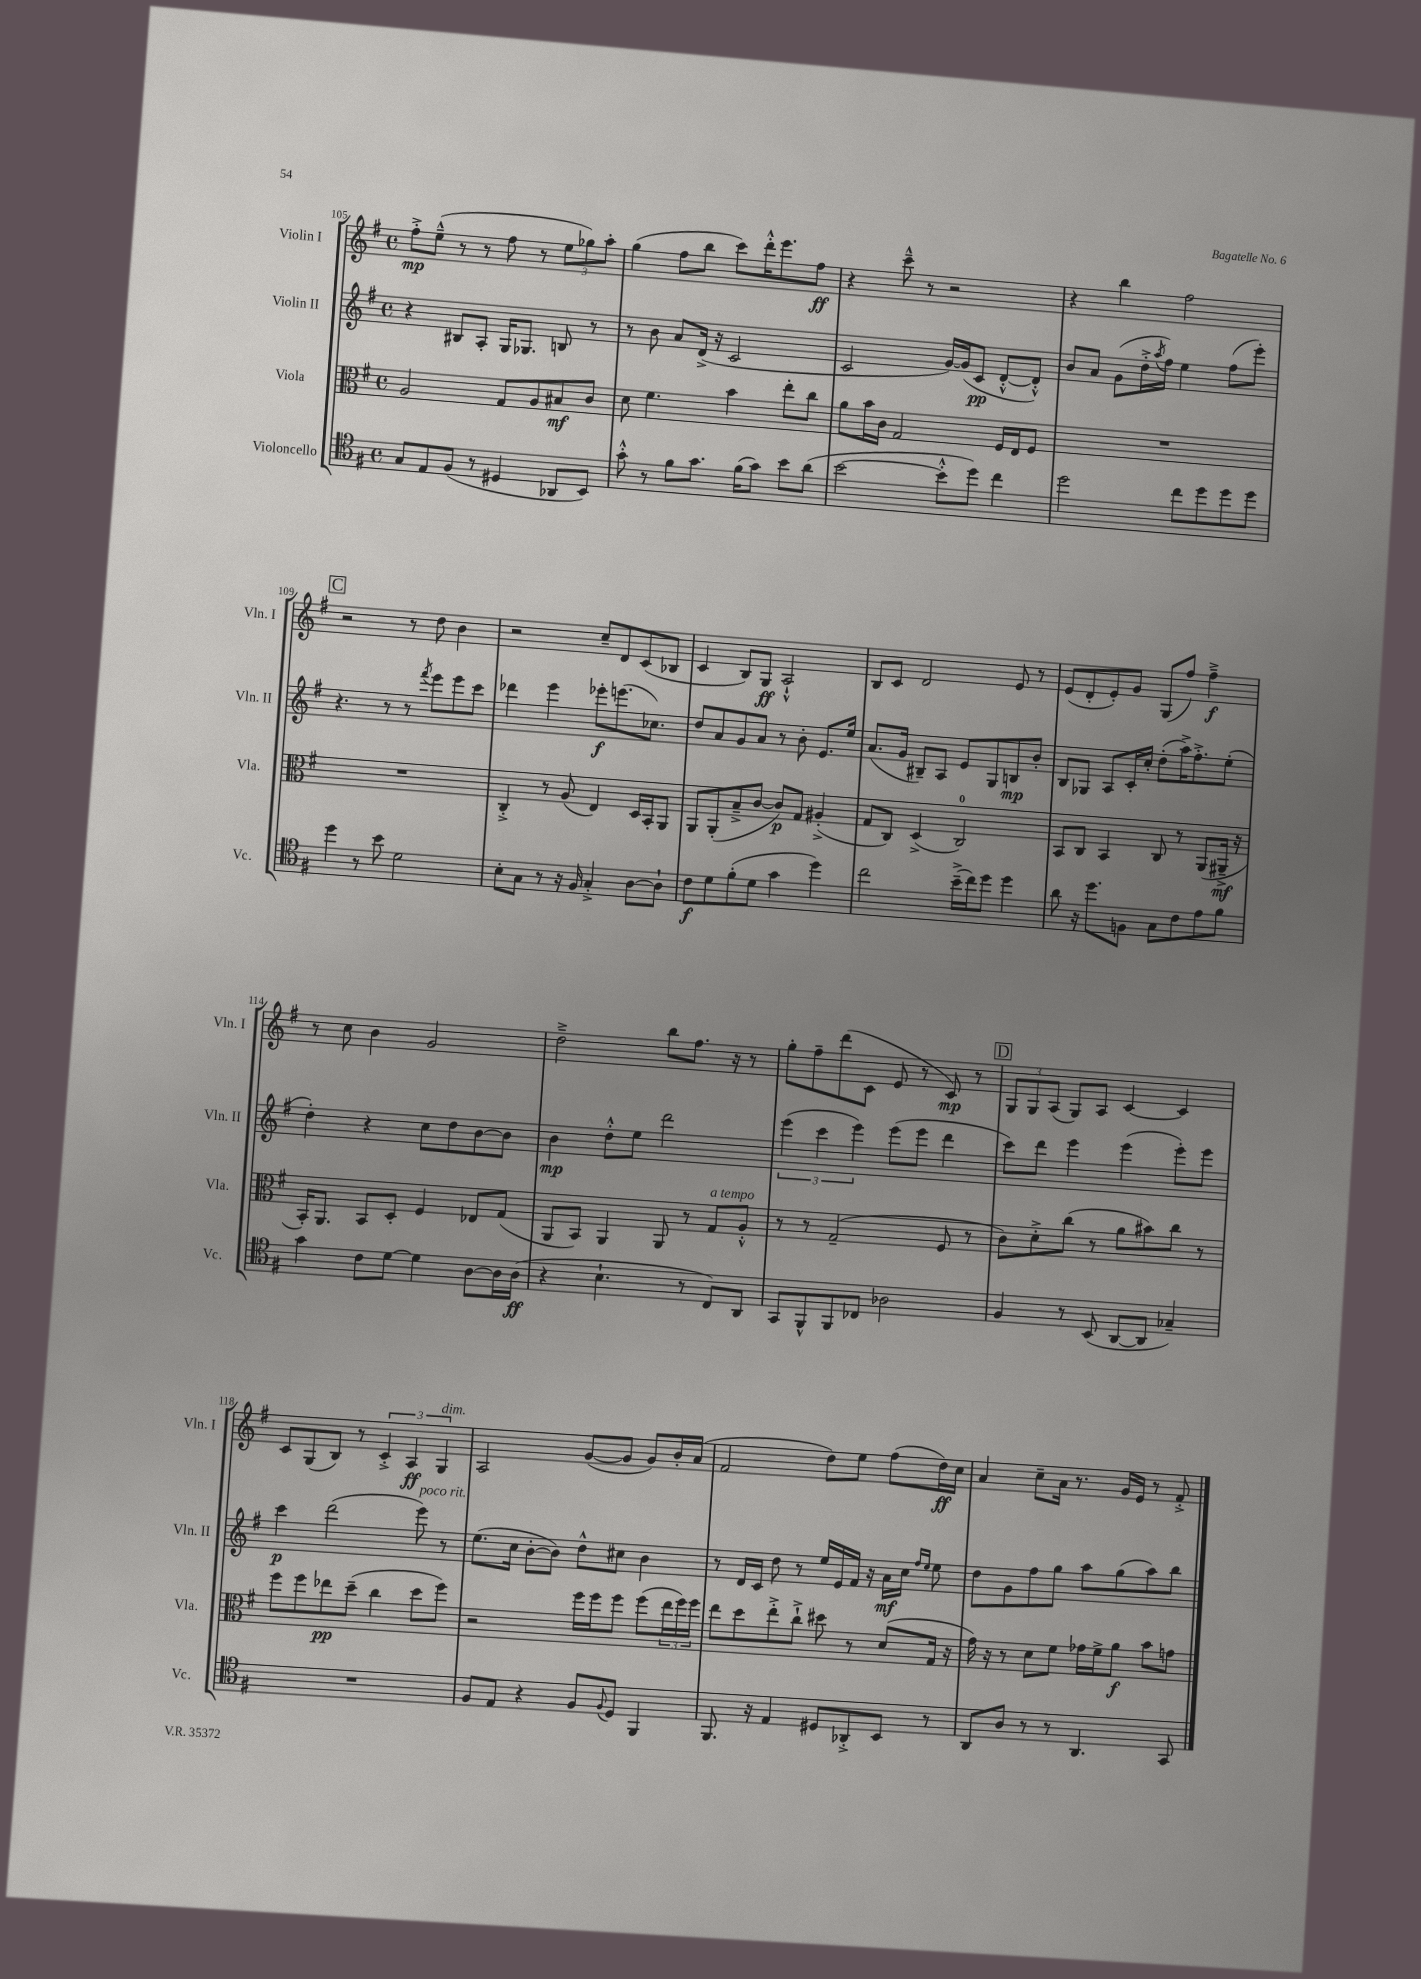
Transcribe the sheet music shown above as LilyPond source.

<<
\new StaffGroup <<
\new Staff = "s0" \with { instrumentName = "Violin I" shortInstrumentName = "Vln. I" } {
    \clef treble \key g \major \defaultTimeSignature \time 4/4
    fis''8-.->\mp e''8---^( r8 r8 fis''8 r8 \tuplet 3/2 { e''8 ges''8) a''8-. } |
    g''4( fis''8 b''8 c'''8) d'''16-.-^ e'''8. fis''8\ff |
    r4 c'''8---^ r8 r2 |
    r4 b''4 fis''2 |
    \mark \markup { \box "C" } r2 r8 d''8 b'4 |
    r2 c''8-- d'8 c'8( bes8 |
    c'4 b8) g8\ff a2-!-^ |
    b8 c'8 d'2 e'8 r8 |
    e'8( d'8-. e'8-.) g'8 g8( fis''8) fis''4--->\f |
    r8 c''8 b'4 g'2 |
    d''2---> b''8 fis''8. r16 r8 |
    g''8-. fis''8-- d'''8( c'8 e'8 r8 c'8\mp) r8 |
    \mark \markup { \box "D" } \tuplet 3/2 { g8 g8 a8( } g8) a8 c'4~ c'4 |
    c'8 g8( b8) r8 \tuplet 3/2 { c'4-.-> a4\ff g4^\markup { \italic "dim." } } |
    a2 g'8~( g'8 g'8) b'16-. a'16( |
    fis'2 d''8) e''8 fis''8( d''16\ff) c''16 |
    a'4 c''8-- a'16 r8. g'16 e'16 r8 fis'8-.-> \bar "|." |
}
\new Staff = "s1" \with { instrumentName = "Violin II" shortInstrumentName = "Vln. II" } {
    \clef treble \key g \major \defaultTimeSignature \time 4/4
    r4 bis8 a8-. g16 ges8. b8 r8 |
    r8 b'8 a'8 d'16->( r16 c'2 |
    c'2 g'16~) g'16( c'8\pp d'8~-.-^ d'8-.-^) |
    b'8 a'8 g'8( d''16-.-> \acciaccatura { a''8 } fis''16) e''4 fis''8( e'''8-.) |
    \mark \markup { \box "C" } r4. r8 r8 \acciaccatura { fis'''8 } e'''8 e'''8 c'''8 |
    des'''4 e'''4 ees'''8-.\f e'''8.( ces''8.) |
    d''8 a'8 g'8 a'8 r8 b'8-. e'8. e''16 |
    a'8.( g'16 bis8--) a8 e'8 g8 b8\mp b'8-. |
    b8 ges8 a8 c'16-. c''16-. d''8-.( a''16->) fis''8.-.-> e''8-.( |
    d''4-.) r4 c''8 d''8 b'8~ b'8 |
    b'4\mp d''8-.-^ e''8 d'''2 |
    \tuplet 3/2 { e'''4( c'''4 e'''4) } e'''8( e'''8 d'''4 |
    \mark \markup { \box "D" } c'''8) d'''8 e'''4 e'''4( e'''8-.) e'''8 |
    c'''4\p d'''2( e'''8^\markup { \italic "poco rit." }) r8 |
    e''8.( c''16 b'8~-. b'8) d''8-^ cis''8 b'4 |
    r8 d'16 c'16 d''8 r8 e''16 e'16 fis'16 r16 a'16\mf c''16 \grace { fis''16 e''16 } e''8 |
    d''8 g'8 fis''8 g''8 a''8 g''8( a''8) b''8 \bar "|." |
}
\new Staff = "s2" \with { instrumentName = "Viola" shortInstrumentName = "Vla." } {
    \clef alto \key g \major \defaultTimeSignature \time 4/4
    a2 g8 a8 bis8\mf c'8 |
    d'8 fis'4. b'4 e''8-. c''8 |
    a'8 b'16 c'16 g2 fis16 e16 fis8 |
    R1 |
    \mark \markup { \box "C" } R1 |
    c4-.-> r8 a8( e4) d16 b,16-. a,8 |
    a,8 a,8-.( b8---> c'8~ c'8\p) g8 ais4-.->( |
    g8 c8) d4->( c2-0) |
    b,8 c8 b,4 c8 r8 a,8( ais,16--->\mf r16 |
    b,16-.) a,8. b,8 d8-. fis4 ees8 g8( |
    a,8 b,8) a,4 a,8 r8 g8^\markup { \italic "a tempo" } a8-.-^ |
    r8 r8 g2--( fis8 r8 |
    \mark \markup { \box "D" } c'8) d'8-.-> c''8( r8 a'8 bis'8) c''8 r8 |
    fis''8 fis''8 ees''8\pp d''8--( c''4 d''8 fis''8) |
    r2 fis''16 fis''16 fis''8 fis''8( \tuplet 3/2 { e''16 fis''16) fis''16 } |
    e''8 d''8 e''8-.-> c''8-!-> dis''8 r8 d'8( g16 r16 |
    g'16) r16 r8 d'8 fis'8 ges'16 fis'16-> a'8\f b'8 g'8 \bar "|." |
}
\new Staff = "s3" \with { instrumentName = "Violoncello" shortInstrumentName = "Vc." } {
    \clef tenor \key g \major \defaultTimeSignature \time 4/4
    g8 e8 fis8( r8 dis4 aes,8 b,8) |
    g'8-.-^ r8 fis'8 g'8. fis'16( g'8) b'8 a'8( |
    b'2~ b'8-.-^ d''8) c''4 |
    d''2 c''8 d''8 d''8 d''8 |
    \mark \markup { \box "C" } d''4 r8 b'8 d'2 |
    b8-. g8 r8 r16 fis16 g4-.-> a8~ a8-! |
    c'8\f d'8 fis'8-.( d'8 g'4 d''4) |
    c''2 b'16--->( c''16) d''8 d''4 |
    a'8 r16 d''8. f8 g8 c'8 e'8 fis'8 |
    g'4 c'8 d'8~ d'4 a8~ a16 a16\ff( |
    r4 b4.-! r8 c8) a,8 |
    g,8 fis,8-^ fis,8 ces8 aes2 |
    \mark \markup { \box "D" } fis4 r8 b,8( a,8~ a,8 ges4--) |
    R1 |
    fis8 e8 r4 fis8 \appoggiatura { fis8 } d8 fis,4 |
    fis,8. r16 e4 dis8 aes,8-.-> b,8 r8 |
    a,8 a8 r8 r8 a,4. g,8 \bar "|." |
}
>>
>>
\layout { \context { \Score currentBarNumber = #105 } }
